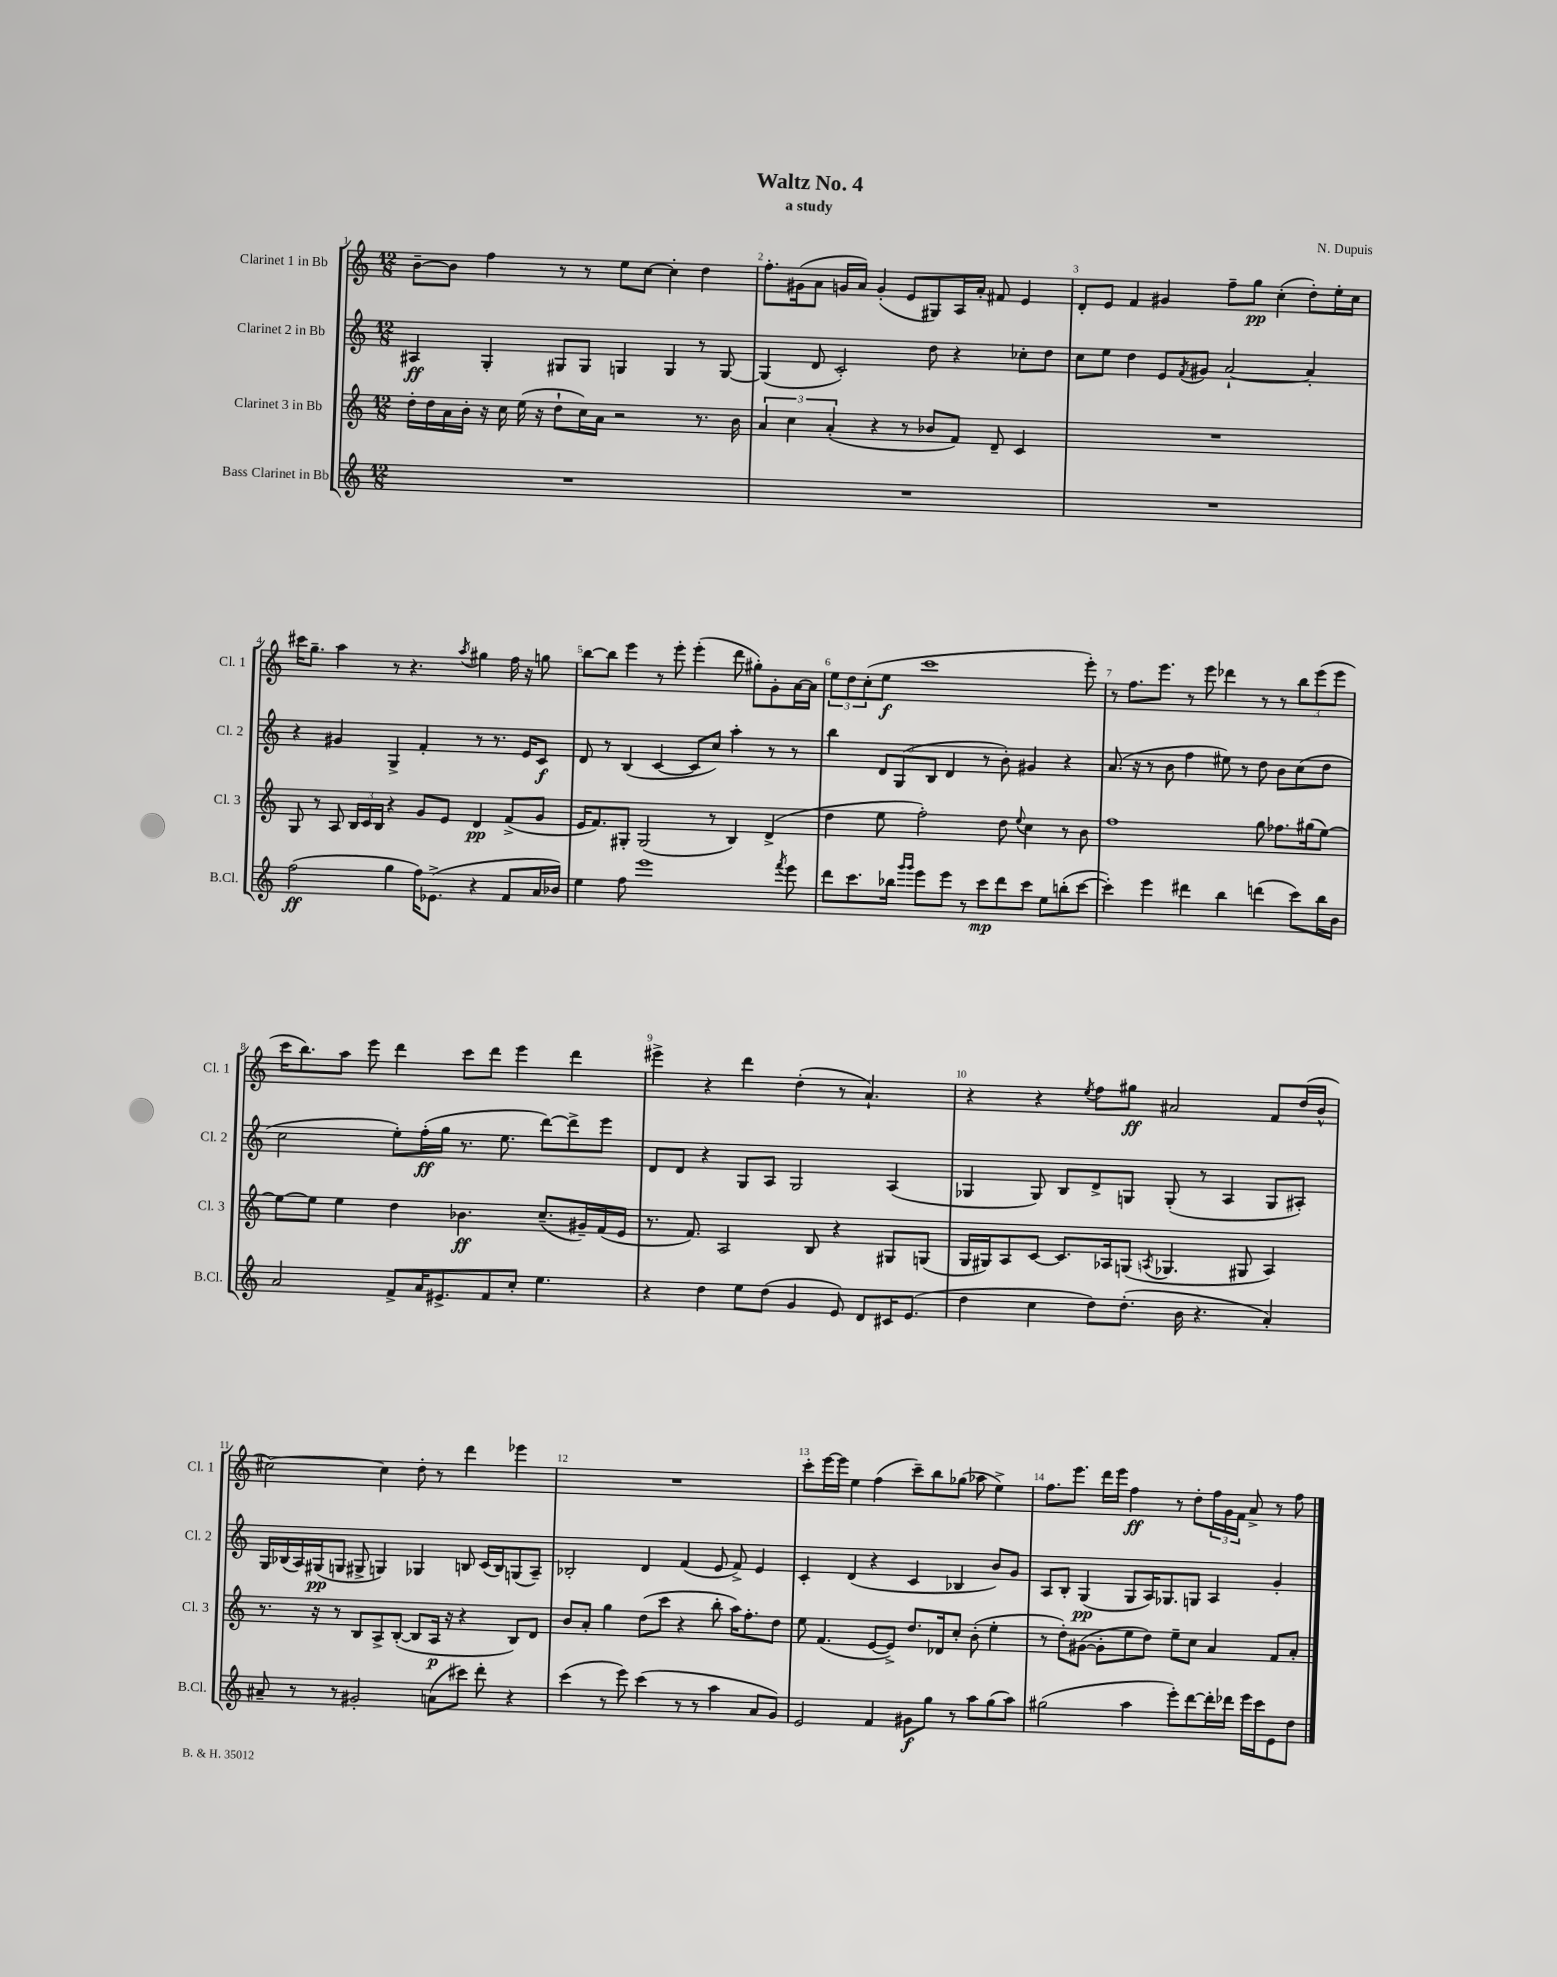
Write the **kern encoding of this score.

**kern	**dynam	**kern	**dynam	**kern	**dynam	**kern	**dynam
*part4	*part4	*part3	*part3	*part2	*part2	*part1	*part1
*staff4	*staff4	*staff3	*staff3	*staff2	*staff2	*staff1	*staff1
*I"Bass Clarinet in Bb	*	*I"Clarinet 3 in Bb	*	*I"Clarinet 2 in Bb	*	*I"Clarinet 1 in Bb	*
*I'B.Cl.	*	*I'Cl. 3	*	*I'Cl. 2	*	*I'Cl. 1	*
*clefG2	*	*clefG2	*	*clefG2	*	*clefG2	*
*k[]	*	*k[]	*	*k[]	*	*k[]	*
*M12/8	*	*M12/8	*	*M12/8	*	*M12/8	*
=1	=1	=1	=1	=1	=1	=1	=1
1.r	.	16dd'\LL	.	4A#X/	ff	[8b~\L	.
.	.	16dd\	.	.	.	.	.
.	.	16a\	.	.	.	8b\J]	.
.	.	16b'\JJ	.	.	.	.	.
.	.	16r	.	4G'/	.	4ff\	.
.	.	16cc\	.	.	.	.	.
.	.	(16ee\	.	.	.	.	.
.	.	16r	.	.	.	.	.
.	.	8dd`\L	.	8G#X/L	.	8r	.
.	.	16cc\L)	.	8G#/J	.	8r	.
.	.	16a\JJ	.	.	.	.	.
.	.	2r	.	4Gn/	.	8ee\L	.
.	.	.	.	.	.	[8cc\J	.
.	.	.	.	4G/	.	4cc'\]	.
.	.	8.r	.	8r	.	4dd\	.
.	.	.	.	[8G/	.	.	.
.	.	16b\	.	.	.	.	.
=2	=2	=2	=2	=2	=2	=2	=2
1.r	.	6a/	.	(4G/]	.	8.ff'\L	.
.	.	6cc\	.	.	.	.	.
.	.	.	.	.	.	(16g#X\k	.
.	.	.	.	8d/	.	8a\J	.
.	.	(6a'/	.	.	.	.	.
.	.	.	.	2c'/)	.	16gn/LL	.
.	.	.	.	.	.	16a/JJ)	.
.	.	4r	.	.	.	(4g'/	.
.	.	8r	.	.	.	8e/L	.
.	.	8b-X/L	.	8dd\	.	8G#X/)	.
.	.	8f/J)	.	4r	.	16A/L	.
.	.	.	.	.	.	16a'/JJ	.
.	.	8d~/	.	.	.	8f#X/	.
.	.	4c/	.	8cc-X'\L	.	4e/	.
.	.	.	.	8dd\J	.	.	.
=3	=3	=3	=3	=3	=3	=3	=3
1.r	.	1.r	.	8cc\L	.	8d'/L	.
.	.	.	.	8ee\J	.	8e/J	.
.	.	.	.	4dd\	.	4f/	.
.	.	.	.	8e/L	.	4g#X/	.
.	.	.	.	8qf/	.	.	.
.	.	.	.	8g#X/J	.	.	.
.	.	.	.	[2a`/	.	8ff~\L	.
.	.	.	.	.	.	8gg\J	pp
.	.	.	.	.	.	(4cc'\	.
.	.	.	.	4a'/]	.	8dd'\L)	.
.	.	.	.	.	.	16ee'\L	.
.	.	.	.	.	.	16cc\JJ	.
!!LO:LB:g=z
=4	=4	=4	=4	=4	=4	=4	=4
(2ff\	ff	8G/	.	4r	.	16ccc#X\KL	.
.	.	.	.	.	.	8.gg~\J	.
.	.	8r	.	.	.	.	.
.	.	8A/	.	4g#X/	.	4aa\	.
.	.	24B/LL	.	.	.	.	.
.	.	24c/	.	.	.	.	.
.	.	24B/JJ	.	.	.	.	.
4gg\	.	4r	.	4G^/	.	8r	.
.	.	.	.	.	.	4.r	.
16ff\KL)	.	8g/L	.	4f'/	.	.	.
(8.e-X^\J	.	.	.	.	.	.	.
.	.	8e/J	.	.	.	.	.
.	.	.	.	.	.	8qaa/	.
4r	.	4d/	pp	8r	.	4gg#X\	.
.	.	.	.	8.r	.	.	.
8f/L	.	(8f^/L	.	.	.	16ff\	.
.	.	.	.	16e/KL	.	16r	.
16a/L	.	8g/J	.	8c/J	f	8ggn\	.
16b-X/JJ)	.	.	.	.	.	.	.
=5	=5	=5	=5	=5	=5	=5	=5
4ee\	.	16e/KL	.	8d/	.	[8bb\L	.
.	.	8.f/)	.	.	.	.	.
.	.	.	.	8r	.	8bb\J]	.
8ff\	.	8G#X'/J	.	(4B/	.	4eee\	.
1eee	.	(2G#/	.	.	.	.	.
.	.	.	.	[4c/	.	8r	.
.	.	.	.	.	.	8eee'\	.
.	.	.	.	8c/L]	.	(4eee'\	.
.	.	8r	.	8cc/J)	.	.	.
.	.	4B/)	.	4aa'\	.	8ddd\	.
.	.	.	.	.	.	8gg#X'\L)	.
.	.	(4d^/	.	8r	.	8g'\	.
8qfff/	.	.	.	.	.	.	.
8eee\	.	.	.	8r	.	[16a\L	.
.	.	.	.	.	.	16a\JJ]	.
=6	=6	=6	=6	=6	=6	=6	=6
8ddd\L	.	4dd\	.	4bb\	.	12ee\L	.
.	.	.	.	.	.	12dd\	.
8.ccc\	.	.	.	.	.	.	.
.	.	.	.	.	.	(12cc'\	.
.	.	8ee\	.	12d/L	.	8ee\J	f
16bb-X\Jk	.	.	.	.	.	.	.
.	.	.	.	(12G/	.	.	.
16qqggg/LL	.	.	.	.	.	.	.
16qqggg/JJ	.	.	.	.	.	.	.
8eee\L	.	2ff'\)	.	.	.	1ccc	.
.	.	.	.	12B/J	.	.	.
8eee\J	.	.	.	4d/	.	.	.
8r	.	.	.	.	.	.	.
8ccc\L	mp	.	.	8r	.	.	.
8ddd\	.	8dd\	.	8b'\)	.	.	.
.	.	8qqee/	.	.	.	.	.
8ccc\J	.	4cc\	.	4g#X/	.	.	.
8ee\L	.	.	.	.	.	.	.
(8bbn'\	.	8r	.	4r	.	.	.
[8ccc\J	.	8b\	.	.	.	8eee'\)	.
=7	=7	=7	=7	=7	=7	=7	=7
4ccc'\])	.	1ff	.	(8.a/	.	8r	.
.	.	.	.	.	.	8.ff\L	.
.	.	.	.	16r	.	.	.
4eee\	.	.	.	8r	.	.	.
.	.	.	.	.	.	8.eee\J	.
.	.	.	.	8b\	.	.	.
4ddd#X\	.	.	.	4ff\	.	8r	.
.	.	.	.	.	.	8eee\	.
4bb\	.	.	.	8ee#X\)	.	4ddd-X\	.
.	.	.	.	8r	.	.	.
(4dddn\	.	8gg\	.	8dd\	.	8r	.
.	.	8.ff-X\L	.	8b\L	.	8r	.
8ccc\L)	.	.	.	(8cc\	.	12bb\L	.
.	.	(16gg#X\k	.	.	.	.	.
.	.	.	.	.	.	(12eee\	.
16bb\L	.	[8ee\J)	.	8dd\J	.	.	.
.	.	.	.	.	.	12eee\J	.
16b\JJ	.	.	.	.	.	.	.
!!LO:LB:g=z
=8	=8	=8	=8	=8	=8	=8	=8
2a/	.	8ee\L_	.	2cc\	.	16ccc\KL	.
.	.	.	.	.	.	8.bb\)	.
.	.	8ee\J]	.	.	.	.	.
.	.	4ee\	.	.	.	8aa\J	.
.	.	.	.	.	.	8eee\	.
8f^/L	.	4dd\	.	8ee'\L)	.	4ddd\	.
16a/K	.	.	.	(16ff'\L	ff	.	.
8.e#X^/	.	.	.	16gg\JJ	.	.	.
.	.	4.b-X\	ff	8.r	.	8ccc\L	.
8f/	.	.	.	.	.	8ddd\J	.
.	.	.	.	8.ee\	.	.	.
8cc'/J	.	.	.	.	.	4eee\	.
4.ee\	.	(8.cc~/L	.	[8ddd\L)	.	.	.
.	.	.	.	8ddd^\]	.	4ddd\	.
.	.	16g#X~/L)	.	.	.	.	.
.	.	(16f/	.	8eee\J	.	.	.
.	.	16e/JJ	.	.	.	.	.
=9	=9	=9	=9	=9	=9	=9	=9
4r	.	8.r	.	8d/L	.	4eee#X^\	.
.	.	.	.	8d/J	.	.	.
.	.	8.f/)	.	.	.	.	.
4dd\	.	.	.	4r	.	4r	.
.	.	2A/	.	.	.	.	.
8ee\L	.	.	.	8G/L	.	4ddd\	.
(8dd\J	.	.	.	8A/J	.	.	.
4g/	.	.	.	2G/	.	(4dd'\	.
.	.	8B/	.	.	.	.	.
8e/)	.	4r	.	.	.	8r	.
8d/L	.	.	.	.	.	4.a`/)	.
16c#X/K	.	8G#X/L	.	(4A/	.	.	.
(8.e/J	.	.	.	.	.	.	.
.	.	(8Gn/J	.	.	.	.	.
=10	=10	=10	=10	=10	=10	=10	=10
4dd\	.	16G/LL	.	4G-X/	.	4r	.
.	.	16G#X/J)	.	.	.	.	.
.	.	8A/	.	.	.	.	.
4cc\	.	[8c/J	.	8G-/)	.	4r	.
.	.	8.c/L]	.	8B/L	.	.	.
.	.	.	.	.	.	8qee/	.
8dd\L)	.	.	.	8d^/	.	8ff\L	.
.	.	16A-X/k	.	.	.	.	.
(8.dd'\J	.	(8Gn/J	.	8Gn/J	.	8gg#X\J	ff
.	.	8qAn/	.	.	.	.	.
.	.	4.G-X/	.	(8G'/	.	2a#X/	.
16b\	.	.	.	.	.	.	.
4.r	.	.	.	8r	.	.	.
.	.	.	.	4A/	.	.	.
.	.	8G#X/	.	.	.	.	.
4a'/)	.	4A/)	.	8G/L	.	8f/L	.
.	.	.	.	8A#X'/J)	.	(16dd/L	.
.	.	.	.	.	.	16b^^/JJ	.
!!LO:LB:g=z
=11	=11	=11	=11	=11	=11	=11	=11
8a#X~/	.	8.r	.	16G/LL	.	[2cc#X\)	.
.	.	.	.	(16B-X/	.	.	.
8r	.	.	.	16A/)	.	.	.
.	.	16r	.	(16G#X/J	pp	.	.
8r	.	8r	.	8Gn/J	.	.	.
2g#X'/	.	8B/L	.	8G#X^/	.	.	.
.	.	8A^/	.	4Gn/)	.	4cc#\]	.
.	.	([8B'/J	.	.	.	.	.
.	.	8B/L]	.	4G-X/	.	8dd'\	.
(8an\L	.	16A/Jk	p	.	.	8r	.
.	.	16r	.	.	.	.	.
8ccc#X\J)	.	4r	.	8Bn/	.	4ddd\	.
8ddd'\	.	.	.	(16c/LL	.	.	.
.	.	.	.	16B/J)	.	.	.
4r	.	8B/L)	.	(8Gn/	.	4eee-X\	.
.	.	8d/J	.	8A~/J)	.	.	.
=12	=12	=12	=12	=12	=12	=12	=12
(4ccc\	.	8b/L	.	2B-X'/	.	1.r	.
.	.	8a'/J	.	.	.	.	.
8r	.	4gg\	.	.	.	.	.
8eee\)	.	.	.	.	.	.	.
(4ccc\	.	(8dd\L	.	4d/	.	.	.
.	.	8ccc\J	.	.	.	.	.
8r	.	4r	.	(4f/	.	.	.
8r	.	.	.	.	.	.	.
4aa\	.	8bb'\	.	8e/	.	.	.
.	.	16aa\KL)	.	8f^/)	.	.	.
.	.	8.ff'\	.	.	.	.	.
8a/L	.	.	.	4e/	.	.	.
8g/J)	.	8dd\J	.	.	.	.	.
=13	=13	=13	=13	=13	=13	=13	=13
2e/	.	8ee\	.	4c'/	.	8ccc'\L	.
.	.	(4.f/	.	.	.	[16eee\L	.
.	.	.	.	.	.	16eee\JJ]	.
.	.	.	.	(4d/	.	4ee\	.
4f/	.	[8e/L	.	4r	.	(4ff\	.
.	.	8e^/J])	.	.	.	.	.
8g#X\L	f	8.dd/L	.	4c/	.	8ccc~\L)	.
8gg\J	.	.	.	.	.	8bb\	.
.	.	16d-X/k	.	.	.	.	.
8r	.	8cc'/J	.	4B-X/	.	(8gg-X\J	.
8aa\L	.	(8b'\	.	.	.	8aa-X\	.
(8gg\	.	4ee'\	.	8b/L)	.	4ee^\)	.
8aa\J)	.	.	.	8g/J	.	.	.
=14	=14	=14	=14	=14	=14	=14	=14
(2gg#X\	.	8r	.	8A/L	.	8.ff\L	.
.	.	8dd'\L)	.	8B'/J	.	.	.
.	.	.	.	.	.	8.eee\J	.
.	.	([8g#X\J	.	(4G/	pp	.	.
.	.	8g#'\L]	.	.	.	16ddd\LL	.
.	.	.	.	.	.	16eee\JJ	.
4aa\	.	8ee\	.	8G/L	.	4ff\	ff
.	.	8dd\J)	.	16A/K)	.	.	.
.	.	.	.	8.G-X/	.	.	.
8eee'\L)	.	8ee~\L	.	.	.	8r	.
[8ddd\	.	8cc\J	.	8Gn/J	.	8dd'\L	.
16ddd'\L]	.	4a/	.	4A/	.	24ff\L	.
.	.	.	.	.	.	24g\	.
16ddd-X\JJ	.	.	.	.	.	.	.
.	.	.	.	.	.	24f\JJ	.
16eee\LL	.	.	.	.	.	8a^/	.
16ccc\J	.	.	.	.	.	.	.
8e\	.	8f/L	.	4g'/	.	8r	.
8dd\J	.	8a'/J	.	.	.	8ff\	.
==	==	==	==	==	==	==	==
*-	*-	*-	*-	*-	*-	*-	*-
